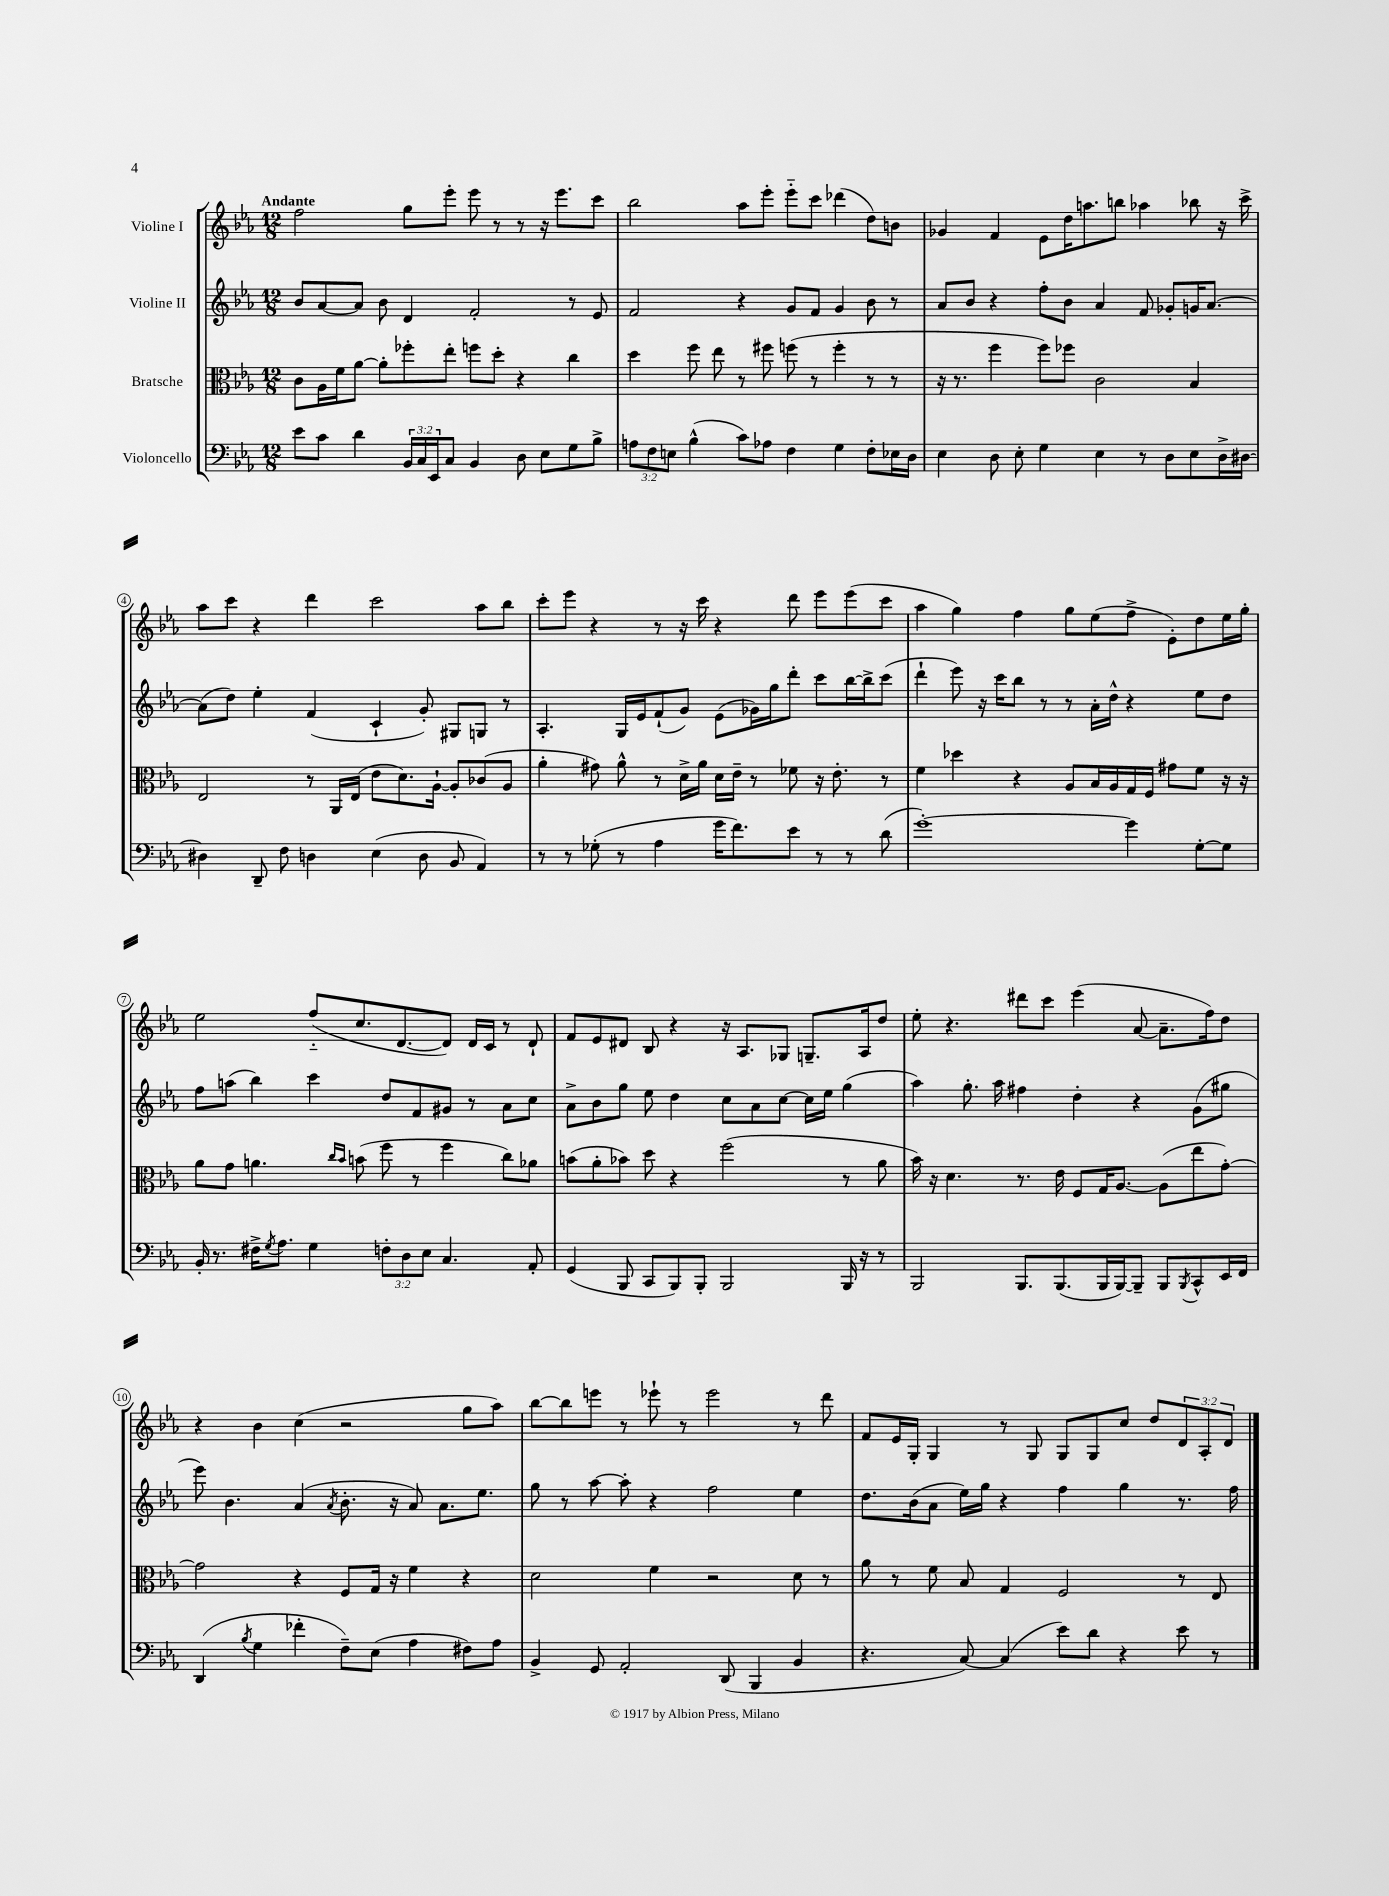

**kern	**kern	**kern	**kern
*staff4	*staff3	*staff2	*staff1
*clefF4	*clefC3	*clefG2	*clefG2
*k[b-e-a-]	*k[b-e-a-]	*k[b-e-a-]	*k[b-e-a-]
*M12/8	*M12/8	*M12/8	*M12/8
8e-	8c	8b-	2ff
8c	16A-	[8a-	.
.	16f	.	.
4d	[8a-	8a-]	.
.	8a-']	8b-	.
24BB-	8ff-'	4d	8gg
24C	.	.	.
24EE-	.	.	.
8C	8ee-'	.	8eee-'
4BB-	8ff	2f'	8eee-
.	8dd'	.	8r
8D	4r	.	8r
8E-	.	.	16r
.	.	.	8.eee-
8G	4cc	8r	.
8B-^	.	8e-	8ccc
=	=	=	=
12A	4dd	2f	2bb-
12F	.	.	.
12E	.	.	.
(4B-^^	8ff	.	.
.	8ee-	.	.
8c)	8r	4r	8aa-
8A-	8ff#	.	8eee-'
4F	(8ff	8g	8eee-'~
.	8r	8f	8ccc
4G	4ff'	4g	(4ddd-
8F'	8r	8b-	8dd)
16E-	8r	8r	8b
16D	.	.	.
=	=	=	=
4E-	16r	8a-	4g-
.	8.r	.	.
.	.	8b-	.
8D	4ff	4r	4f
8E-'	.	.	.
4G	8ff)	8ff'	8e-
.	8ff-	8b-	16dd
.	.	.	8.aa
4E-	2c	4a-	.
.	.	.	8bb
8r	.	8f	4aa-
8D	.	8g-'	.
8E-	4B-	16g	8bb-
.	.	[8.a-	.
16D^	.	.	16r
[16D#	.	.	16ccc^
=	=	=	=
4D#]	2E-	(8a-]	8aa-
.	.	8dd)	8ccc
8DD~	.	4ee-'	4r
8F	.	.	.
4D	8r	(4f	4ddd
.	16AA-	.	.
.	(16E-	.	.
(4E-	8e-	4c`	2ccc
.	8.d)	.	.
8D	.	8g')	.
.	[16A-`	.	.
8BB-	8A-']	8G#	.
4AA-)	(8c-	8G	8aa-
.	8A-	8r	8bb-
=	=	=	=
8r	4a-'	4.A-'	8ccc'
8r	.	.	8eee-
(8G-'	8g#)	.	4r
8r	8a-^^	16G	.
.	.	16e-	.
4A-	8r	(8f`	8r
.	16d^	8g)	16r
.	16a-	.	16ccc
16g	16d	(8e-	4r
8.f)	16e-~	.	.
.	8r	16g-)	.
.	.	16gg	.
8e-	8f-	8ddd'	8ddd
8r	16r	8ccc	8eee-
.	8.e-'	.	.
8r	.	[16bb-	(8eee-
.	.	16bb-^]	.
(8d	8r	(8ccc	8ccc
=	=	=	=
[1g')	4f	4ddd`	4aa-
.	4dd-	8eee-)	4gg)
.	.	16r	.
.	.	16ccc	.
.	4r	8bb-	4ff
.	.	8r	.
.	8A-	8r	8gg
.	16B-	16a-'	(8ee-
.	16A-	16dd^^	.
4g]	16G	4r	8ff^
.	16F	.	.
.	8g#	.	8e-')
[8G'	8f	8ee-	8dd
8G]	16r	8dd	16ee-
.	16r	.	16gg'
=	=	=	=
16BB-'	8a-	8ff	2ee-
8.r	.	.	.
.	8g	(8aa	.
16F#^	4.a	4bb-)	.
8qG	.	.	.
8.A-	.	.	.
4G	.	4ccc	(8ff'~
.	16qqcc	.	.
.	16qqb-	.	.
.	(8b	.	8.cc
12F'	8ff	8dd	.
.	.	.	[8.d
12D	.	.	.
.	8r	8f	.
12E-	.	.	.
4.C	4ff	8g#	8d])
.	.	8r	16d
.	.	.	16c
.	8cc)	8a-	8r
8AA-'	8a-	8cc	8d`
=	=	=	=
(4GG	(8b	8a-^	8f
.	8a-'	8b-	8e-
8BBB-	8b-)	8gg	8d#
8CC	8dd	8ee-	8B-
8BBB-)	4r	4dd	4r
8BBB-'	.	.	.
2BBB-	(2ff	8cc	16r
.	.	.	8.A-
.	.	8a-	.
.	.	[8cc	8G-
.	.	16cc]	8.G~
.	.	16ee-	.
16BBB-	8r	(4gg	.
16r	.	.	16A-
8r	8a-	.	8dd
=	=	=	=
2BBB-	16b-)	4aa-)	8ee-'
.	16r	.	.
.	4.d	.	4.r
.	.	8.gg'	.
.	.	16aa-	.
8.BBB-	8.r	4ff#	8ddd#
.	.	.	8ccc
(8.BBB-	16e-	.	.
.	8F	4dd'	(4eee-
16BBB-	16G	.	.
[16BBB-)	[8.A-	.	.
8BBB-~]	.	4r	[8a-
8BBB-	(8A-]	.	8.a-~]
8qBBB-	.	.	.
8CC^^	8ee-	(8g	.
.	.	.	16ff)
16EE-	[8g')	8gg#	8dd
16FF	.	.	.
=	=	=	=
(4DD	2g]	8eee-)	4r
.	.	4.b-	.
8qB-	.	.	.
4G	.	.	4b-
4f-'	4r	(4a-	(4cc
.	.	8qa-	.
8F~)	8F	8.b-'	2r
(8E-	16G	.	.
.	16r	16r	.
4A-	4f	8a-)	.
.	.	8.a-	.
8F#)	4r	.	8gg
.	.	8.ee-	.
8A-	.	.	8aa-)
=	=	=	=
4BB-^	2d	8gg	[8bb-
.	.	8r	8bb-]
8GG	.	[8aa-	8eee
2AA-'	.	8aa-']	8r
.	4f	4r	8eee-`
.	.	.	8r
.	2r	2ff	2eee-
(8DD	.	.	.
4BBB-	.	.	.
4BB-	8d	4ee-	8r
.	8r	.	8ddd
=	=	=	=
4.r	8a-	8.dd	8f
.	8r	.	16e-
.	.	(16b-	16G'
.	8f	8a-	4G
[8C)	8B-	16ee-)	.
.	.	16gg	.
(4C]	4G	4r	8r
.	.	.	8G
8e-)	2F	4ff	8G
8d	.	.	8G
4r	.	4gg	8cc
.	.	.	8dd
8e-	8r	8.r	12d
.	.	.	12A-'
8r	8E-	.	.
.	.	.	12d
.	.	16ff	.
==	==	==	==
*-	*-	*-	*-
